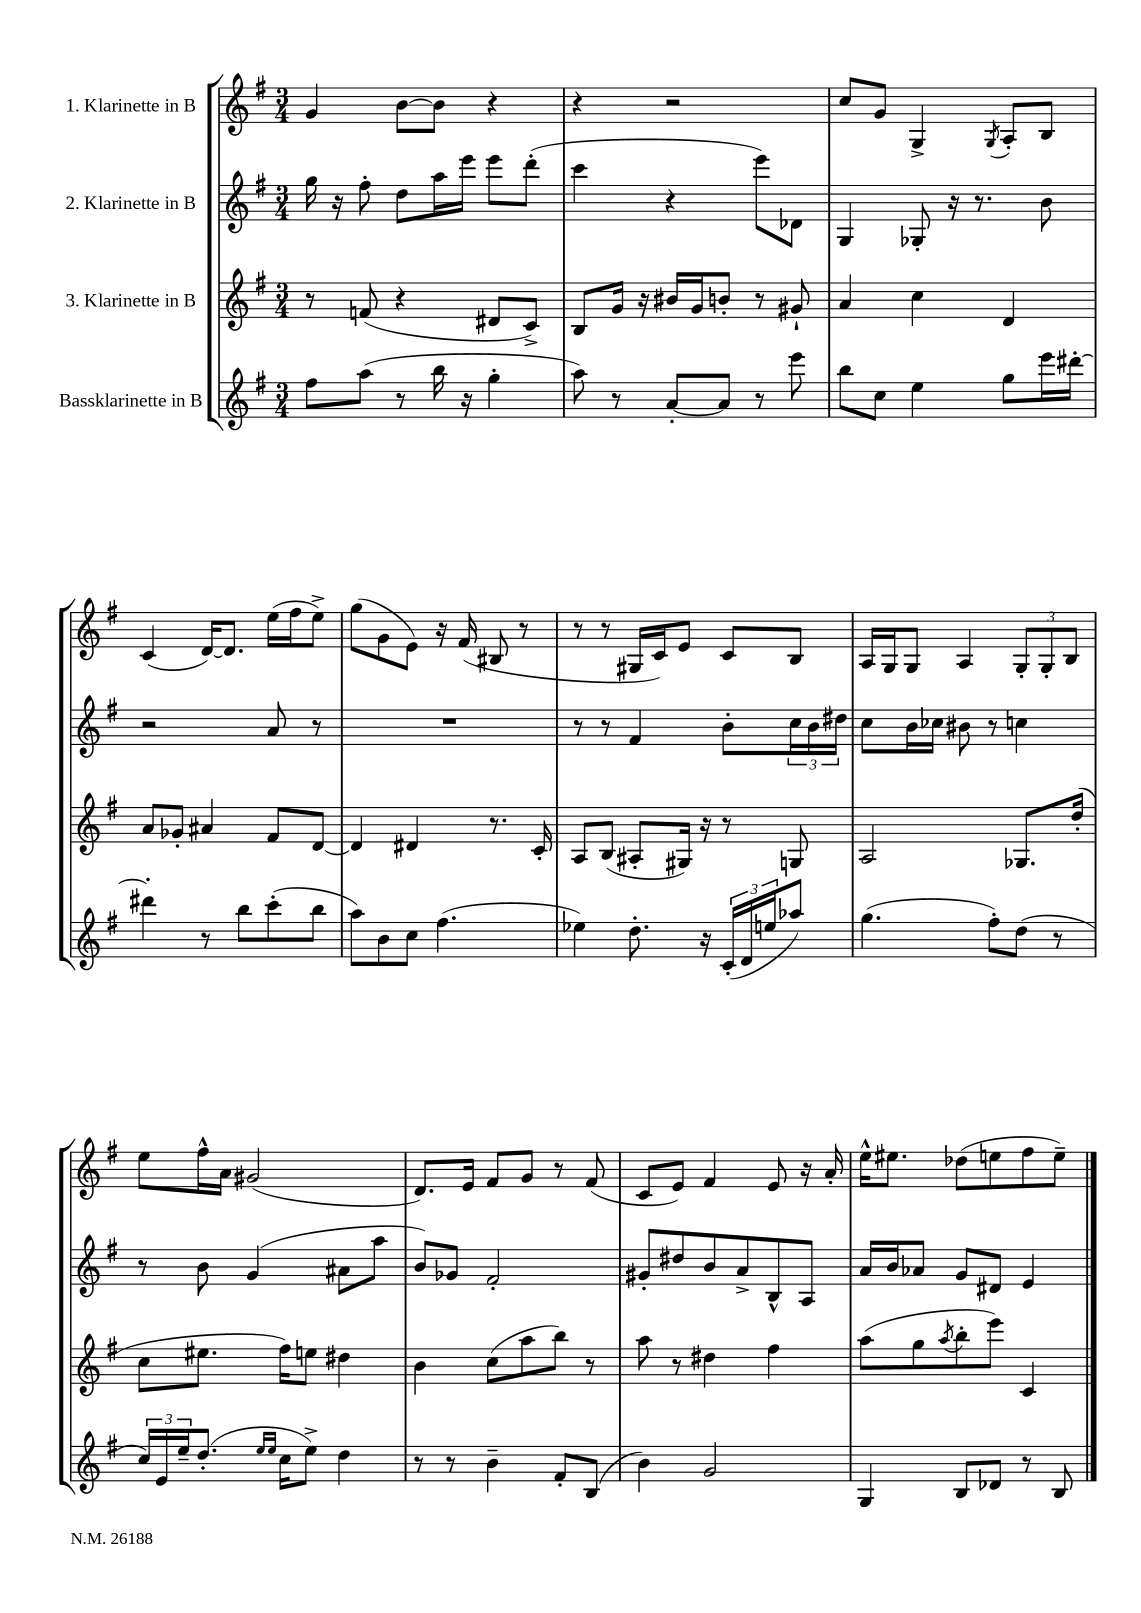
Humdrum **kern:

**kern	**kern	**kern	**kern
*staff4	*staff3	*staff2	*staff1
*clefG2	*clefG2	*clefG2	*clefG2
*k[f#]	*k[f#]	*k[f#]	*k[f#]
*M3/4	*M3/4	*M3/4	*M3/4
8ff#\L	8r	16gg\	4g/
.	.	16r	.
(8aa\J	(8f/	8ff#'\	.
8r	4r	8dd\L	[8b\L
16bb\	.	16aa\L	8b\]J
16r	.	16eee\JJ	.
4gg'\	8d#/L	8eee\L	4r
.	8c^/J)	(8ddd'\J	.
=	=	=	=
8aa\)	8B/L	4ccc\	4r
8r	16g/Jk	.	.
.	16r	.	.
[8a'/L	16b#/LL	4r	2r
.	16g/J	.	.
8a/]J	8b'/J	.	.
8r	8r	8eee\L)	.
8eee\	8g#`/	8d-\J	.
=	=	=	=
8bb\L	4a/	4G/	8cc/L
8cc\J	.	.	8g/J
4ee\	4cc\	8G-'/	4G^/
.	.	16r	.
.	.	8.r	.
.	.	.	8qG/
8gg\L	4d/	.	8A'/L
16eee\L	.	8b\	8B/J
[16ddd#'\JJ	.	.	.
=	=	=	=
4ddd#'\]	8a/L	2r	(4c/
.	8g-'/J	.	.
8r	4a#/	.	[16d/LK)
.	.	.	8.d/]J
8bb\L	.	.	.
(8ccc'\	8f#/L	8a/	(16ee\LL
.	.	.	16ff#\J
8bb\J	[8d/J	8r	8ee^\J)
=	=	=	=
8aa\L)	4d/]	2.r	(8gg\L
8b\	.	.	8g\
8cc\J	4d#/	.	8e\J)
(4.ff#\	.	.	16r
.	.	.	(16f#/
.	8.r	.	8B#/
.	.	.	8r
.	16c'/	.	.
=	=	=	=
4ee-\)	8A/L	8r	8r
.	(8B/J	8r	8r
8.dd'\	8A#'/L	4f#/	16G#/LL
.	.	.	16c/J)
.	16G#/Jk)	.	8e/J
16r	16r	.	.
(24c'/LL	8r	8b'\L	8c/L
24d/	.	.	.
24ee/J	.	.	.
8aa-/J)	8G/	24cc\L	8B/J
.	.	24b\	.
.	.	24dd#\JJ	.
=	=	=	=
(4.gg\	2A/	8cc\L	16A/LL
.	.	.	16G/J
.	.	16b\L	8G/J
.	.	16cc-\JJ	.
.	.	8b#\	4A/
8ff#'\L)	.	8r	.
(8dd\J	8.G-/L	4cc\	12G'/L
.	.	.	12G'/
8r	.	.	.
.	.	.	12B/J
.	(16dd'/Jk	.	.
=	=	=	=
24cc/LL)	8cc\L	8r	8ee\L
24e/	.	.	.
24ee~/J	.	.	.
(8.dd'/J	8.ee#\J	8b\	16ff#^^\L
.	.	.	16a\JJ
.	.	(4g/	(2g#/
16qqee/LL	.	.	.
16qqee/JJ	.	.	.
16cc\LK	16ff#\LK)	.	.
8ee^\J)	8ee\J	.	.
4dd\	4dd#\	8a#\L	.
.	.	8aa\J	.
=	=	=	=
8r	4b\	8b/L)	8.d/L)
8r	.	8g-/J	.
.	.	.	16e/Jk
4b~\	(8cc\L	2f#'/	8f#/L
.	8aa\	.	8g/J
8f#'/L	8bb\J)	.	8r
(8B/J	8r	.	(8f#/
=	=	=	=
4b\)	8aa\	8g#'/L	8c/L
.	8r	8dd#/	8e/J)
2g/	4dd#\	8b/	4f#/
.	.	8a^/	.
.	4ff#\	8B^^/	8e/
.	.	8A/J	16r
.	.	.	16a'/
=	=	=	=
4G/	(8aa\L	16a/LL	16ee^^\LK
.	.	16b/J	8.ee#\J
.	8gg\	8a-/J	.
.	8qaa/	.	.
8B/L	8bb'\	8g/L	(8dd-\L
8d-/J	8eee\J)	8d#/J	8ee\
8r	4c/	4e/	8ff#\
8B/	.	.	8ee~\J)
==	==	==	==
*-	*-	*-	*-
